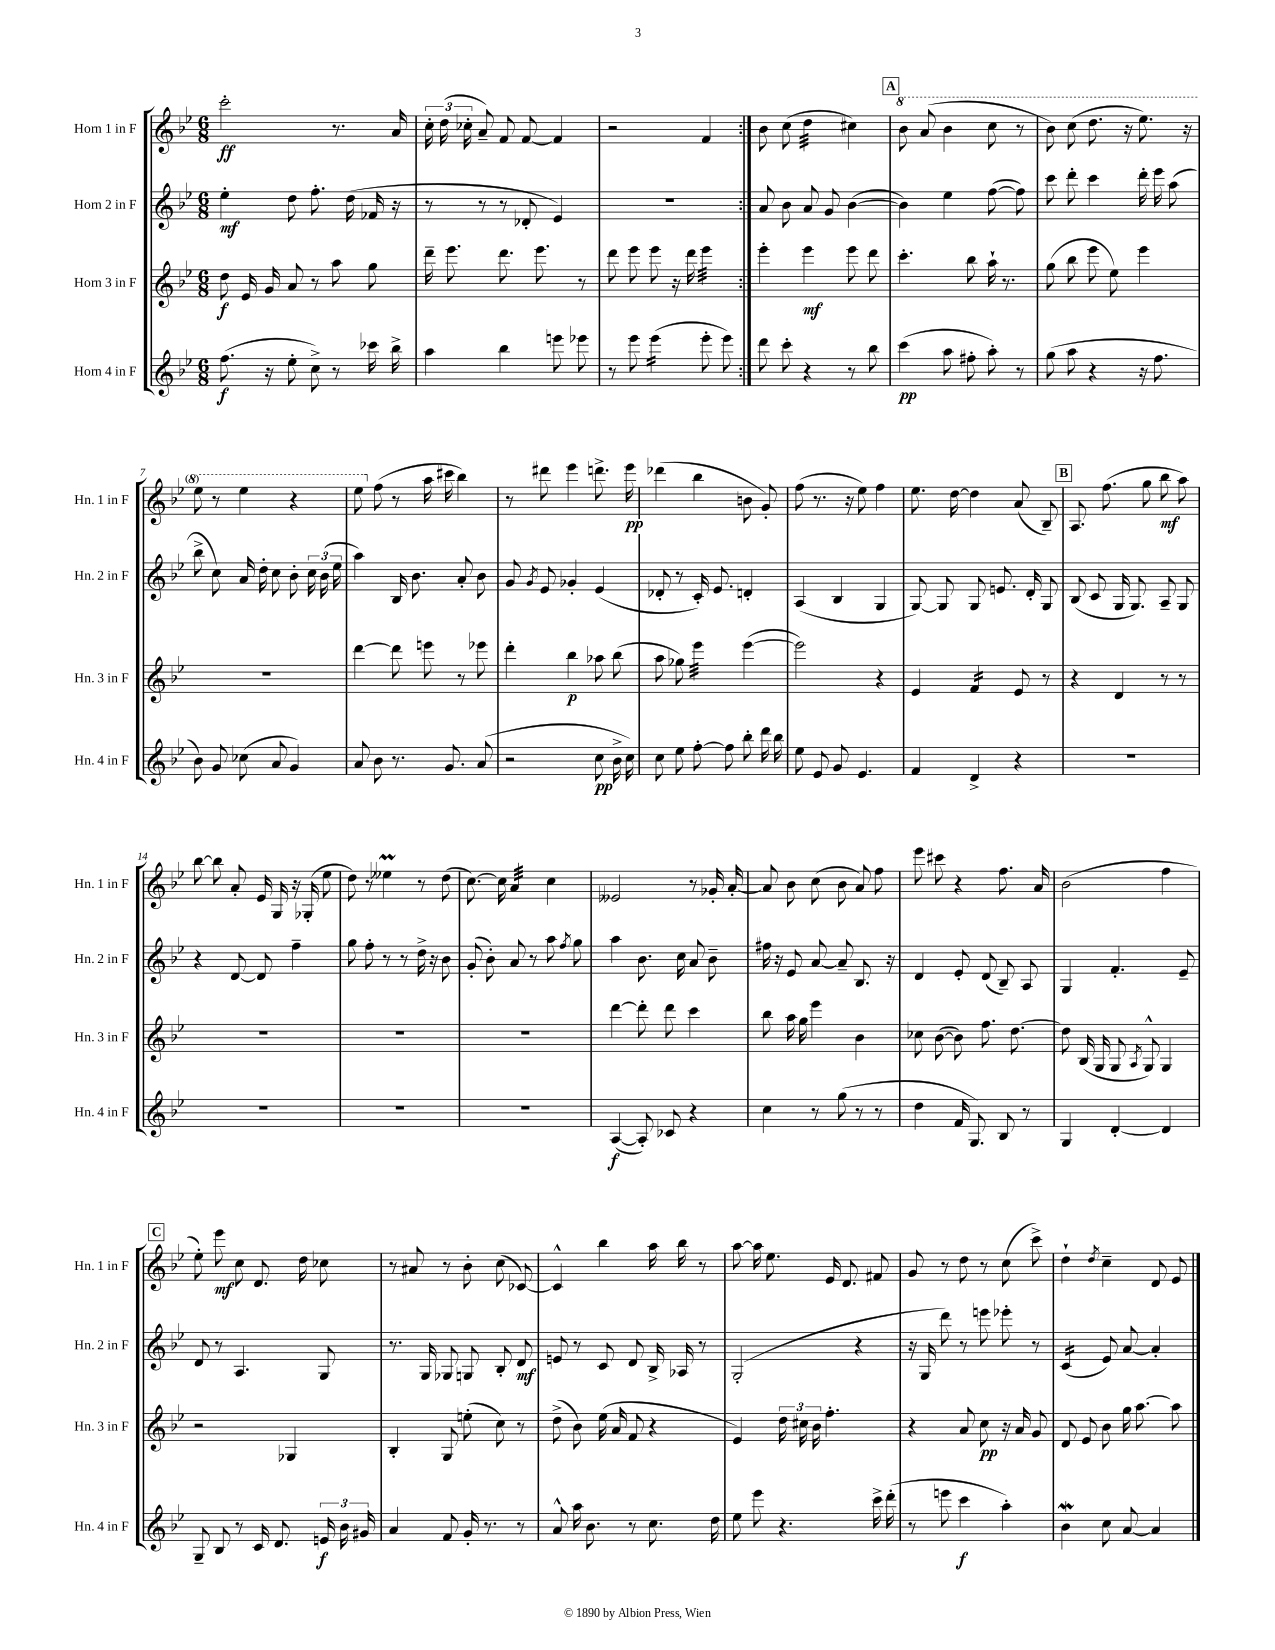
<<
\new StaffGroup <<
\new Staff = "s0" \with { instrumentName = "Horn 1 in F" shortInstrumentName = "Hn. 1 in F" } {
    \clef treble \key bes \major \numericTimeSignature \time 6/8
    \autoBeamOff \repeat volta 2 { c'''2-.\ff r8. a'16 |
    \tuplet 3/2 { c''16-. d''16( ces''16-. } a'8--) f'8 f'8~ f'4 |
    r2 f'4 | }
    bes'8 c''8( d''4:32 cis''4) |
    \mark \markup { \box "A" } \ottava #1 bes''8 a''8( bes''4 c'''8 r8 |
    bes''8) c'''8( d'''8. r16 ees'''8.) r16 |
    ees'''8 r8 ees'''4 r4 |
    ees'''8 \ottava #0 f''8( r8 a''16 cis'''16 bes''4) |
    r8 dis'''8 ees'''4 d'''8.-> ees'''16\pp |
    des'''4( bes''4 b'8 g'8-.) |
    f''8( r8. r16 ees''8) f''4 |
    ees''8. d''16~ d''4 a'8( bes8--) |
    \mark \markup { \box "B" } a8. f''8.( g''8 bes''8\mf a''8) |
    bes''8~ bes''8 a'8-. ees'16 g16 r16 ges16-.( ees''8 |
    d''8) r8 eeses''4\prall r8 d''8( |
    c''8.~) c''16 a'4:32 c''4 |
    eeses'2 r8 ges'16-. a'16~-. |
    a'8 bes'8 c''8( bes'8 a'8) f''8 |
    ees'''8 cis'''8 r4 f''8. a'16 |
    bes'2( f''4 |
    \mark \markup { \box "C" } ees''8-.) ees'''8\mf c''8 d'8. d''16 ces''8 |
    r8 ais'8 r8 bes'8-. c''8( ces'8~) |
    ces'4-^ bes''4 a''16 bes''16 r8 |
    a''8~ a''16 ees''8. ees'16 d'8. fis'8 |
    g'8 r8 d''8 r8 c''8( c'''8->) |
    d''4-! \acciaccatura { d''8 } c''4-- d'8 ees'8 \bar "|." |
}
\new Staff = "s1" \with { instrumentName = "Horn 2 in F" shortInstrumentName = "Hn. 2 in F" } {
    \clef treble \key bes \major \numericTimeSignature \time 6/8
    \autoBeamOff \repeat volta 2 { ees''4-.\mf d''8 f''8.-. d''16( fes'16 r16 |
    r8 r8 r8 des'8-. ees'4) |
    R2. | }
    a'8 bes'8 a'8 g'8 bes'4~( |
    \mark \markup { \box "A" } bes'4) ees''4 f''8~( f''8) |
    c'''8 d'''8-. c'''4 d'''16-. ees'''16 a''8( |
    bes''8-> c''8) a'16 d''16-. c''8 bes'8-. \tuplet 3/2 { c''16 bes'16( ees''16 } |
    a''4) bes16 bes'8. a'8-. bes'8 |
    g'8 \acciaccatura { g'8 } ees'8 ges'4-. ees'4( |
    des'8-. r8 c'16-.) ees'8. d'4-. |
    a4( bes4 g4 |
    g8~) g8 g8 e'8. d'16-. g8 |
    \mark \markup { \box "B" } bes8( c'8 g16 g8.) a8-- g8 |
    r4 d'8~ d'8 f''4-- |
    g''8 f''8-. r8 r8 d''16-> r16 bes'8 |
    g'8-.( bes'8-.) a'8 r8 a''8 \acciaccatura { f''8 } g''8 |
    a''4 bes'8. c''16 a'8 bes'8-- |
    fis''16 r16 ees'8 a'8~ a'8-- bes8. r16 |
    d'4 ees'8-. d'8( bes8--) a8 |
    g4 f'4.-. ees'8-- |
    \mark \markup { \box "C" } d'8 r8 a4. g8 |
    r8. g16 ges8 g8 bes8-. d'8\mf |
    e'8 r8 c'8 d'8 bes16-> aes16 r8 |
    g2-.( r4 |
    r16 g16 d'''8) r8 e'''8 ees'''8-. r8 |
    c'4:16( ees'8) a'8~ a'4-. \bar "|." |
}
\new Staff = "s2" \with { instrumentName = "Horn 3 in F" shortInstrumentName = "Hn. 3 in F" } {
    \clef treble \key bes \major \numericTimeSignature \time 6/8
    \autoBeamOff \repeat volta 2 { d''8\f ees'16 g'16 a'8 r8 a''8 g''8 |
    d'''16-- ees'''8. d'''8. ees'''8. r8 |
    d'''8 ees'''8 ees'''8 r16 d'''16 ees'''4:32 | }
    ees'''4-. ees'''4\mf ees'''8 d'''8 |
    \mark \markup { \box "A" } c'''4.-. bes''8 a''16-! r8. |
    g''8( bes''8 ees'''8 ees''8) ees'''4 |
    R2. |
    d'''4~ d'''8 e'''8 r8 ees'''8 |
    d'''4-. bes''4\p aes''8 bes''8( |
    a''8 ges''8) ees'''4:32 ees'''4~( |
    ees'''2) r4 |
    ees'4 f'4:16 ees'8 r8 |
    \mark \markup { \box "B" } r4 d'4 r8 r8 |
    R2. |
    R2. |
    R2. |
    d'''4~ d'''8-. d'''8 c'''4 |
    bes''8 a''16 g''16 ees'''4 bes'4 |
    ces''8 bes'8~( bes'8) f''8. d''8.~ |
    d''8 bes16( g16 g8 \acciaccatura { a8 } g8-^) g4 |
    \mark \markup { \box "C" } r2 ges4 |
    bes4-. g8 e''8-.( c''8) r8 |
    d''8->( bes'8) ees''16( a'16 f'8 r4 |
    ees'4) \tuplet 3/2 { d''16 cis''16 bes'16 } f''4.-. |
    r4 a'8 c''8\pp r16 a'16 g'8 |
    d'8 ees'8 bes'8 g''16 a''8.~ a''8 \bar "|." |
}
\new Staff = "s3" \with { instrumentName = "Horn 4 in F" shortInstrumentName = "Hn. 4 in F" } {
    \clef treble \key bes \major \numericTimeSignature \time 6/8
    \autoBeamOff \repeat volta 2 { f''8.\f( r16 ees''8-. c''8->) r8 ces'''16 bes''16-> |
    a''4 bes''4 e'''8 ees'''8 |
    r8 ees'''8 ees'''4:16( ees'''8-. ees'''8) | }
    d'''8 c'''8-. r4 r8 bes''8 |
    \mark \markup { \box "A" } c'''4\pp( a''8 fis''8-. a''8-.) r8 |
    g''8( a''8 r4 r16 f''8. |
    bes'8) g'8 ces''8( a'8 g'4) |
    a'8 bes'8 r8. g'8. a'8( |
    r2 c''8\pp bes'16-> c''16) |
    c''8 ees''8 f''8~-. f''8 bes''8-. d'''16 bes''16 |
    ees''8 ees'8 g'8 ees'4. |
    f'4 d'4-> r4 |
    \mark \markup { \box "B" } R2. |
    R2. |
    R2. |
    R2. |
    a4~\f( a8-.) ces'8 r4 |
    c''4 r8 g''8( r8 r8 |
    d''4 f'16 g8.) bes8 r8 |
    g4 d'4~-. d'4 |
    \mark \markup { \box "C" } g8-- bes8 r8 c'16 d'8. \tuplet 3/2 { e'16\f bes'16 gis'16 } |
    a'4 f'8 g'16-. r8. r8 |
    a'8-^ a''16 bes'8. r8 c''8. d''16 |
    ees''8 ees'''8 r4. c'''16-> d'''16-.( |
    r8 e'''8 c'''4\f a''4-.) |
    bes'4\mordent c''8 a'8~ a'4 \bar "|." |
}
>>
>>
